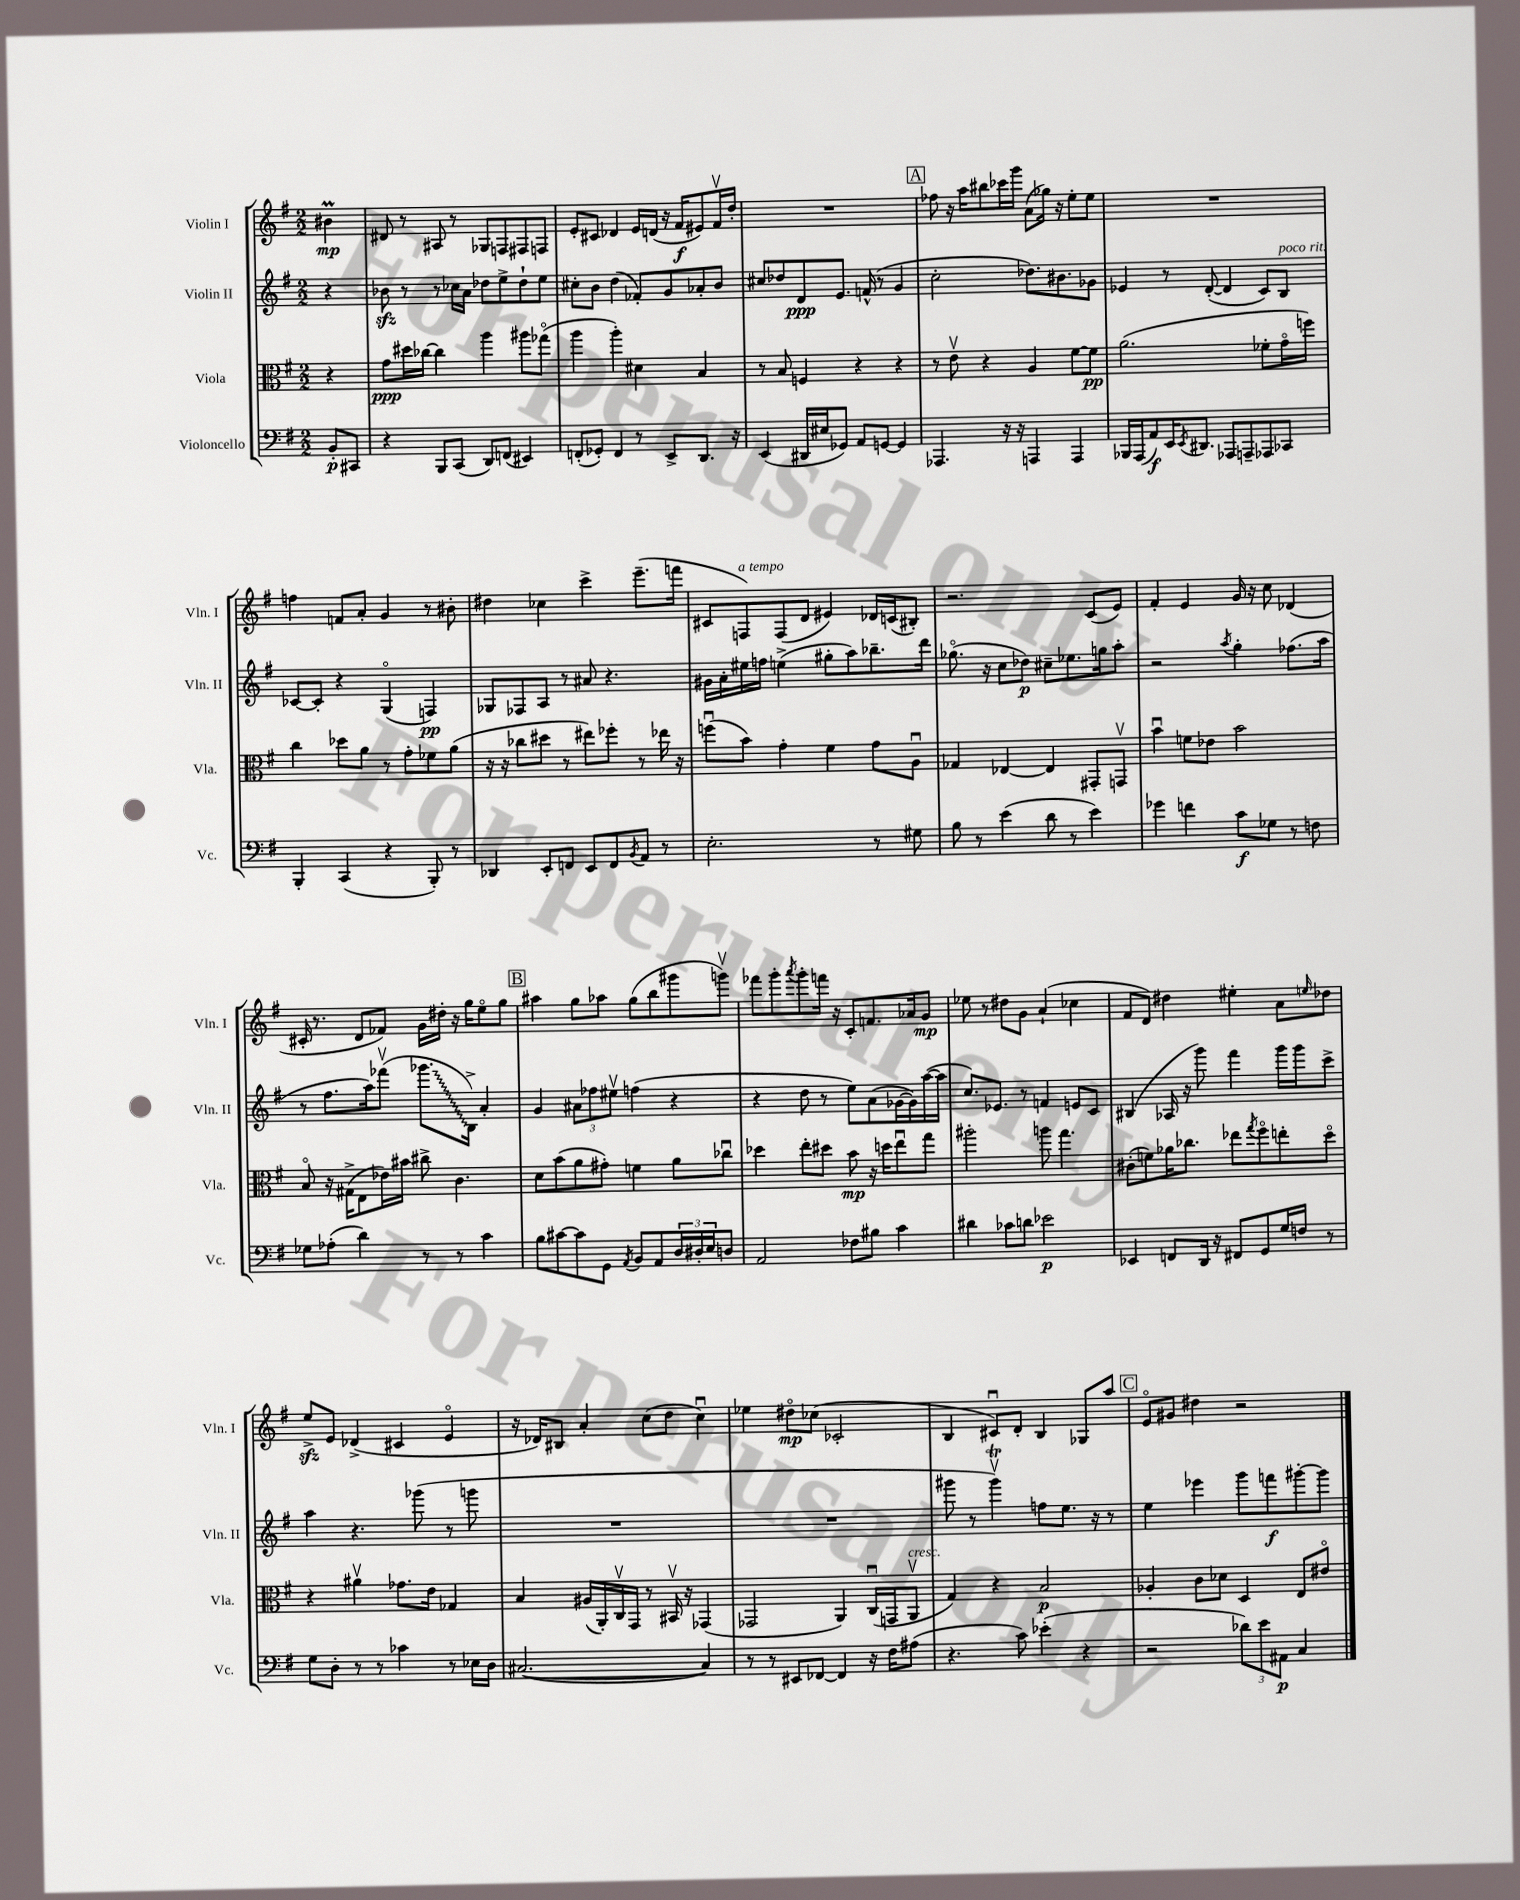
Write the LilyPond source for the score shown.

<<
\new StaffGroup <<
\new Staff = "s0" \with { instrumentName = "Violin I" shortInstrumentName = "Vln. I" } {
    \clef treble \key g \major \numericTimeSignature \time 2/2 \partial 4
    bis'4\prall\mp |
    dis'8 r8 ais8 r8 ges8 f8 fis8 f8 |
    e'8-. cis'8 des'4 e'16 d'16( r16 fis'16\f eis'8) fis'16\upbow d''16-. |
    R1 |
    \mark \markup { \box "A" } fes''8 r16 a''16 bis''8 ces'''16 g'''16 a'8( ges''16) r16 e''8-. e''8 |
    R1 |
    f''4 f'8 a'8-. g'4 r8 bis'8-. |
    dis''4 ces''4 c'''4-> e'''8.--( f'''16 |
    cis'8 f8^\markup { \italic "a tempo" }) f8( d'8 eis'4) des'16 c'16( bis8-.) |
    r2. c'8( e'8) |
    fis'4-. e'4 g'16 r16 c''8 des'4( |
    cis'16-. r8. d'8 fes'8) g'16 dis''16-. r16 g''16 e''8\flageolet g''8 |
    \mark \markup { \box "B" } ais''4 g''8 aes''8 g''8( b''8 gis'''8 g'''8\upbow) |
    fes'''8 g'''8-. \acciaccatura { a'''8 } g'''8-. f'''16 r16 c'8-. f'8. aes'16 g'8\mp |
    ees''8 r8 dis''8 g'8 a'4-!( ces''4 |
    fis'8 d'8) dis''4 eis''4-. a'8 \grace { e''16 } des''8 |
    e''8->\sfz e'8 des'4->( cis'4 e'4\flageolet |
    r16 des'16) bis8 a'4-. c''8( d''8 c''4\downbow) |
    ees''4 dis''8\flageolet\mp ces''8( ces'2-. |
    b4 cis'8\downbow) d'8-. b4 ges8 a''8 |
    \mark \markup { \box "C" } e'8\flageolet gis'8 dis''4 r2 \bar "|." |
}
\new Staff = "s1" \with { instrumentName = "Violin II" shortInstrumentName = "Vln. II" } {
    \clef treble \key g \major \numericTimeSignature \time 2/2 \partial 4
    r4 |
    bes'8\sfz r8 r8 ces''16 a'16 des''8 e''8-> des''8-! e''8 |
    cis''8-. b'8 d''4( fes'8-.) g'8 aes'8-. b'8 |
    cis''8 des''8 d'8\ppp e'8. f'16-^( r8 g'4 |
    \mark \markup { \box "A" } c''2-. des''8.) bis'8. ges'8 |
    ees'4 r8 d'8~-.( d'4 c'8) b8^\markup { \italic "poco rit." } |
    ces'8~ ces'8-. r4 g4\flageolet( f4\pp) |
    ges8 fes8 a8 r8 ais'8 r4. |
    gis'16 a'16-. eis''16 f''16 e''4->( gis''8-. a''8) bes''8.-- d'''16 |
    ges''8.\flageolet( r16 c''8 des''8\p) cis''8-- ees''8. g''16 a''8-. |
    r2 \acciaccatura { a''8 } g''4-. fes''8.( a''16 |
    r8 fis''8. a''16) fes'''8\upbow( \once \override Glissando.style = #'zigzag ges'''8.\glissando b16->) a'4-. |
    \mark \markup { \box "B" } g'4 \tuplet 3/2 { ais'8 fes''8 eis''8\upbow } f''4( r4 |
    r4 d''8 r8 e''8) a'8( ges'16~ ges'16) a''16~( a''16 |
    c''8.) ees'8. r8 f'4 e'8 c'8 |
    bis4( aes16 r16 g'''8) fis'''4 g'''16 g'''16 c'''8-> |
    a''4 r4. ges'''8( r8 g'''8 |
    R1 |
    R1 |
    gis'''8 r8 gis'''4\upbow\trill) f''8 e''8. r16 r8 |
    \mark \markup { \box "C" } e''4 ees'''4 g'''8 f'''8\f gis'''8~-. gis'''8 \bar "|." |
}
\new Staff = "s2" \with { instrumentName = "Viola" shortInstrumentName = "Vla." } {
    \clef alto \key g \major \numericTimeSignature \time 2/2 \partial 4
    r4 |
    g'8\ppp dis''16 ces''16~ ces''4 a''4 ais''8 ges''8\flageolet( |
    a''4 a''4-.) dis'4 b4 |
    r8 b8 f4 r4 r4 |
    \mark \markup { \box "A" } r8 e'8\upbow r4 a4 fis'8~ fis'8\pp |
    a'2.( fes'8-. g'16\flageolet f''16) |
    c''4 des''8 a'8 r8 g'8-. fes'8 a'8( |
    r16 r16 ces''8 dis''8 r8 eis''8) fes''8-. r8 ees''16 r16 |
    f''8\downbow( b'8) g'4-. fis'4 g'8 a8\downbow |
    ges4 ees4~ ees4 gis,8-. g,8\upbow |
    b'4\downbow f'8 ees'8 b'2 |
    b8\flageolet r16 gis16->( e8 ees'16) bis'16 cis''8-> c'4. |
    \mark \markup { \box "B" } d'8 b'8( a'8 gis'8-.) f'4 a'8 ces''8\downbow |
    des''4 e''8-. dis''8 b'8\mp r16 d''16 e''8\downbow g''8 |
    ais''2-. a''8 g''4. |
    cis'8-.( f'8) aes'16 ces''8. ees''8 \acciaccatura { g''8 } fis''8\flageolet e''8-. d''8\flageolet |
    r4 ais'4\upbow ges'8. e'16 ges4 |
    b4 ais16( a,16-.) c16\upbow g,16 r8 bis,16\upbow r16 ges,4( |
    ges,2 a,4) c16\downbow( g,16 a,8\upbow^\markup { \italic "cresc." } |
    g4) r4 b2\p |
    \mark \markup { \box "C" } aes4-. c'8 des'8 d4 e8 eis'8\flageolet \bar "|." |
}
\new Staff = "s3" \with { instrumentName = "Violoncello" shortInstrumentName = "Vc." } {
    \clef bass \key g \major \numericTimeSignature \time 2/2 \partial 4
    b,8-.\p cis,8 |
    r4 b,,8 c,8( d,8) f,8( eis,4) |
    f,8-.( ges,8-.) f,4 r8 e,8-> d,8. r16 |
    e,4( dis,16 eis16 ges,8) a,8 g,8~ g,4 |
    \mark \markup { \box "A" } aes,,4. r16 r16 a,,4 a,,4 |
    bes,,16 a,,16( a,8\f) e,16 \acciaccatura { e,8 } dis,8. aes,,8 a,,8-- aes,,8 ces,8 |
    b,,4-. c,4( r4 b,,8-.) r8 |
    des,4 e,8-. f,8 e,8 f,8 \acciaccatura { b,8 } a,8 r8 |
    e2.-. r8 gis8 |
    b8 r8 e'4( d'8 r8 e'4) |
    ges'4 f'4 c'8\f ges8 r8 f8 |
    ges8 aes8-.( d'4) r8 r8 c'4 |
    \mark \markup { \box "B" } b8 cis'8~ cis'8 g,8 \acciaccatura { a,8 } b,8 a,8 \tuplet 3/2 { d16 dis16-. e16 } d8 |
    a,2 fes8 bis8 c'4 |
    dis'4 ces'8 d'8 ees'2\p |
    ees,4 f,8 d,16 r16 fis,8 g,8 g16 f16 r8 |
    g8 d8-. r8 r8 ces'4 r8 ees16 d16 |
    cis2.~( cis4) |
    r8 r8 eis,8 fes,8~ fes,4 r16 fis16 ais8( |
    r4. c'8) ees'4-.( r4 |
    \mark \markup { \box "C" } r2 \tuplet 3/2 { des'8) e'8 ais,8\p } c4 \bar "|." |
}
>>
>>
\layout { \context { \Score \remove "Bar_number_engraver" } }
